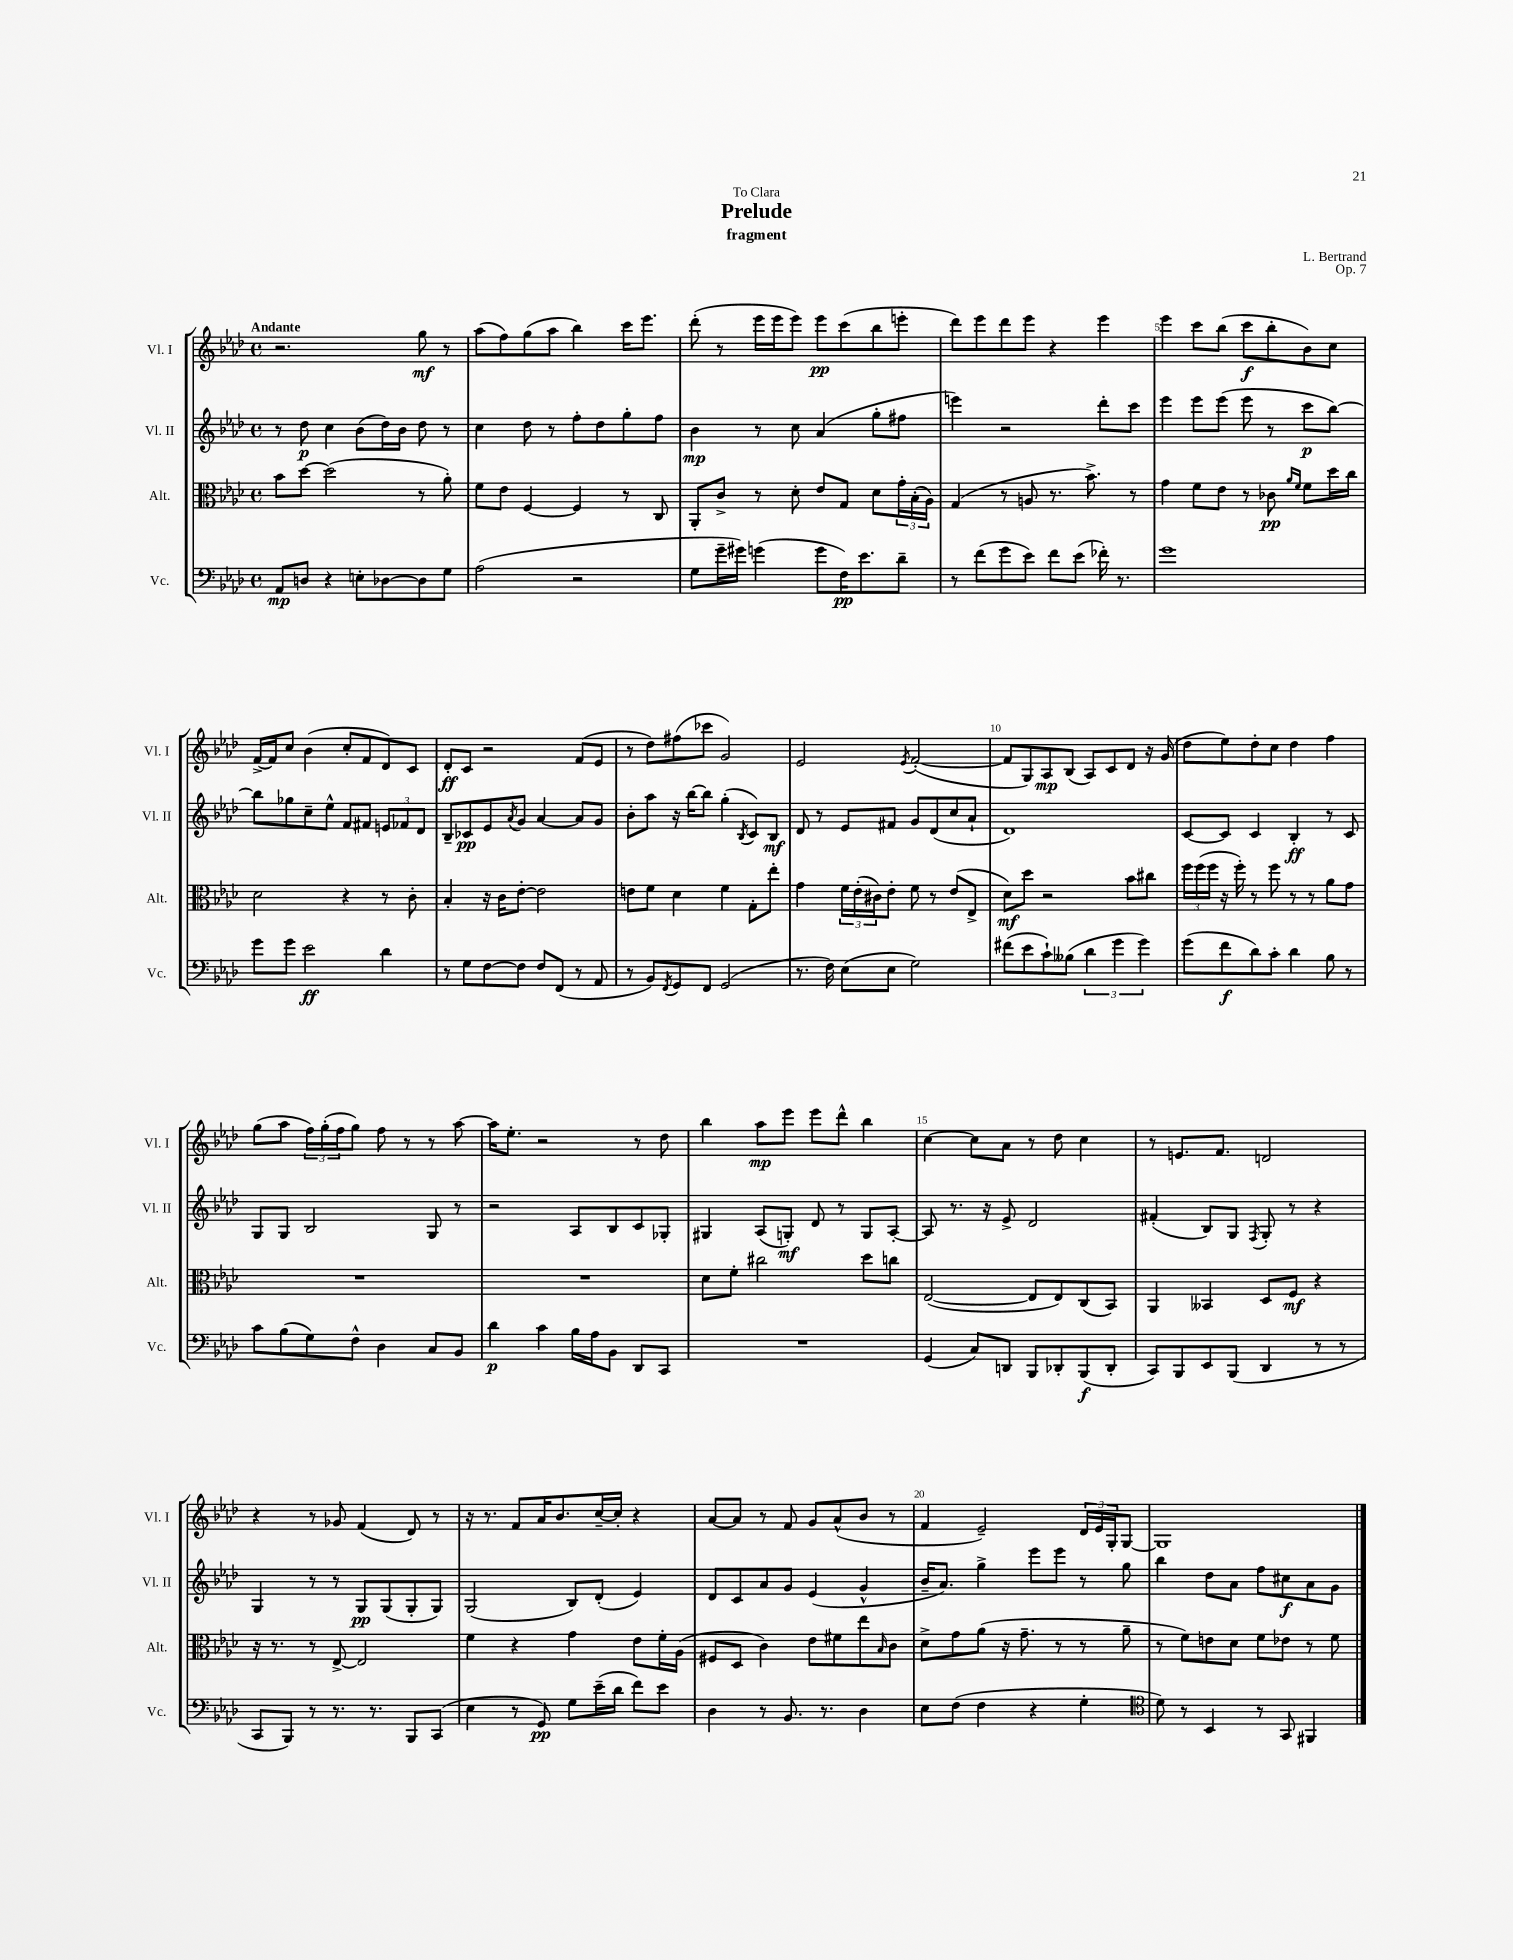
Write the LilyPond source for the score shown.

\header { title = "Prelude" composer = "L. Bertrand" subtitle = "fragment" dedication = "To Clara" opus = "Op. 7" }
<<
\new StaffGroup <<
\new Staff = "s0" \with { instrumentName = "Vl. I" shortInstrumentName = "Vl. I" } {
    \clef treble \key aes \major \defaultTimeSignature \time 4/4 \tempo "Andante"
    r2. g''8\mf r8 |
    aes''8( f''8) g''8( aes''8 bes''4) c'''16 ees'''8. |
    des'''8-.( r8 ees'''16 ees'''16 ees'''8) ees'''8\pp c'''8( bes''8 e'''8-. |
    des'''8) ees'''8 des'''8 ees'''8 r4 ees'''4 |
    ees'''4 c'''8 bes''8( c'''8\f bes''8-. bes'8) c''8 |
    f'16~-> f'16 c''8 bes'4( c''8-. f'8 des'8) c'8 |
    des'8-.\ff c'8 r2 f'8( ees'8 |
    r8 des''8) fis''8( ces'''8 g'2) |
    ees'2 \acciaccatura { ees'8 } f'2~-.( |
    f'8 g8) aes8\mp bes8( aes8) c'8 des'8 r16 g'16( |
    des''8 ees''8) des''8-. c''8 des''4 f''4 |
    g''8( aes''8 \tuplet 3/2 { f''16) g''16-.( f''16 } g''8) f''8 r8 r8 aes''8~ |
    aes''16 ees''8.-. r2 r8 des''8 |
    bes''4 aes''8\mp ees'''8 ees'''8 des'''8-^ bes''4 |
    c''4~ c''8 aes'8 r8 des''8 c''4 |
    r8 e'8. f'8. d'2 |
    r4 r8 ges'8 f'4( des'8) r8 |
    r16 r8. f'8 aes'16 bes'8. c''16~-- c''16-. r4 |
    aes'8~ aes'8 r8 f'8 g'8 aes'8-^( bes'8 r8 |
    f'4 ees'2--) \tuplet 3/2 { des'16 ees'16 g16-. } g8~ |
    g1 \bar "|." |
}
\new Staff = "s1" \with { instrumentName = "Vl. II" shortInstrumentName = "Vl. II" } {
    \clef treble \key aes \major \defaultTimeSignature \time 4/4
    r8 des''8\p c''4 bes'8( des''16) bes'16 des''8 r8 |
    c''4 des''8 r8 f''8-. des''8 g''8-. f''8 |
    bes'4\mp r8 c''8 aes'4( g''8-. fis''8 |
    e'''4) r2 des'''8-. c'''8 |
    ees'''4 ees'''8 ees'''8( ees'''8 r8 c'''8\p bes''8~) |
    bes''8 ges''8 c''8-- ees''8-^ f'8 fis'8 \tuplet 3/2 { e'8 fes'8 des'8 } |
    bes8-- ces'8\pp ees'8 \acciaccatura { aes'8 } g'8 aes'4~ aes'8 g'8 |
    bes'8-. aes''8 r16 bes''16~ bes''8 g''4-.( \acciaccatura { bes8 } c'8) bes8\mf |
    des'8 r8 ees'8 fis'8 g'8 des'8( c''8 aes'8-! |
    des'1) |
    c'8~ c'8 c'4 bes4-.\ff r8 c'8 |
    g8 g8 bes2 g8 r8 |
    r2 aes8 bes8 c'8 ges8-. |
    gis4 aes8( g8-.\mf) des'8 r8 g8 aes8~-. |
    aes8 r8. r16 ees'8-> des'2 |
    fis'4-.( bes8) g8 \acciaccatura { f8 } g8-. r8 r4 |
    g4 r8 r8 g8\pp g8( g8-. g8) |
    g2( bes8) des'8-.( ees'4) |
    des'8 c'8 aes'8 g'8 ees'4( g'4-^ |
    bes'16-- aes'8.) g''4-> ees'''8 ees'''8 r8 g''8 |
    bes''4 des''8 aes'8 f''8 cis''8\f aes'8 g'8 \bar "|." |
}
\new Staff = "s2" \with { instrumentName = "Alt." shortInstrumentName = "Alt." } {
    \clef alto \key aes \major \defaultTimeSignature \time 4/4
    bes'8 des''8~ des''2( r8 aes'8-.) |
    f'8 ees'8 f4~ f4 r8 c8 |
    aes,8-. c'8-> r8 des'8-. ees'8 g8 des'8 \tuplet 3/2 { g'16-. bes16-.( aes16) } |
    g4( r8 a8 r8. bes'8.->) r8 |
    g'4 f'8 ees'8 r8 ces'8\pp \grace { aes'16 f'16 } f'8 des''16 c''16 |
    des'2 r4 r8 c'8-. |
    bes4-. r16 c'16 ees'8~-. ees'2 |
    e'8 f'8 des'4 f'4 g8-. ees''8-. |
    g'4 \tuplet 3/2 { f'16 ees'16-.( cis'16) } ees'8-. f'8 r8 ees'8( ees8-> |
    des'8\mf) des''8 r2 bes'8 cis''8 |
    \tuplet 3/2 { f''16 f''16( f''16 } r16 f''16-.) r8 f''8 r8 r8 aes'8 g'8 |
    R1 |
    R1 |
    des'8 f'8-. cis''2 des''8 c''8 |
    ees2~( ees8 ees8) c8( bes,8) |
    aes,4 beses,4 des8 f8\mf r4 |
    r16 r8. r8 ees8~-> ees2 |
    f'4 r4 g'4 ees'8 f'16-. aes16( |
    fis8 des8 c'4) ees'8 fis'8 ees''8 \grace { bes16 } c'8 |
    des'8-> g'8 aes'8( r16 g'8.-- r8 r8 aes'8-- |
    r8 f'8) e'8 des'8 f'8 ees'8 r8 f'8 \bar "|." |
}
\new Staff = "s3" \with { instrumentName = "Vc." shortInstrumentName = "Vc." } {
    \clef bass \key aes \major \defaultTimeSignature \time 4/4
    aes,8\mp d8 r4 e8-. des8~ des8 g8 |
    aes2( r2 |
    g8 g'16-- gis'16) g'4( g'8 f16\pp) ees'8. des'8-- |
    r8 f'8( g'8 ees'8) f'8 ees'8( fes'16-.) r8. |
    g'1 |
    g'8 g'8 ees'2\ff des'4 |
    r8 g8 f8~ f8 f8 f,8( r8 aes,8 |
    r8 bes,8) \acciaccatura { f,8 } g,8 f,8 g,2( |
    r8. f16) ees8( ees8 g2) |
    fis'8( ees'8 c'8-!) beses8( \tuplet 3/2 { des'4 g'4 g'4) } |
    g'8( f'8\f des'8) c'8-. des'4 bes8 r8 |
    c'8 bes8( g8) f8-^ des4 c8 bes,8 |
    des'4\p c'4 bes16 aes16 bes,8 des,8 c,8 |
    R1 |
    g,4( c8) d,8 bes,,8 des,8-. bes,,8\f( des,8-. |
    c,8) bes,,8 ees,8 bes,,8( des,4 r8 r8 |
    c,8 bes,,8) r8 r8. r8. bes,,8 c,8( |
    ees4 r8 g,8\pp) g8 ees'16--( des'16 f'8) ees'8 |
    des4 r8 bes,8. r8. des4 |
    ees8 f8( f4 r4 g4-. |
    \clef tenor des'8) r8 bes,4 r8 g,8 fis,4 \bar "|." |
}
>>
>>
\layout { \context { \Score \override BarNumber.break-visibility = ##(#f #t #t) barNumberVisibility = #(every-nth-bar-number-visible 5) } }
